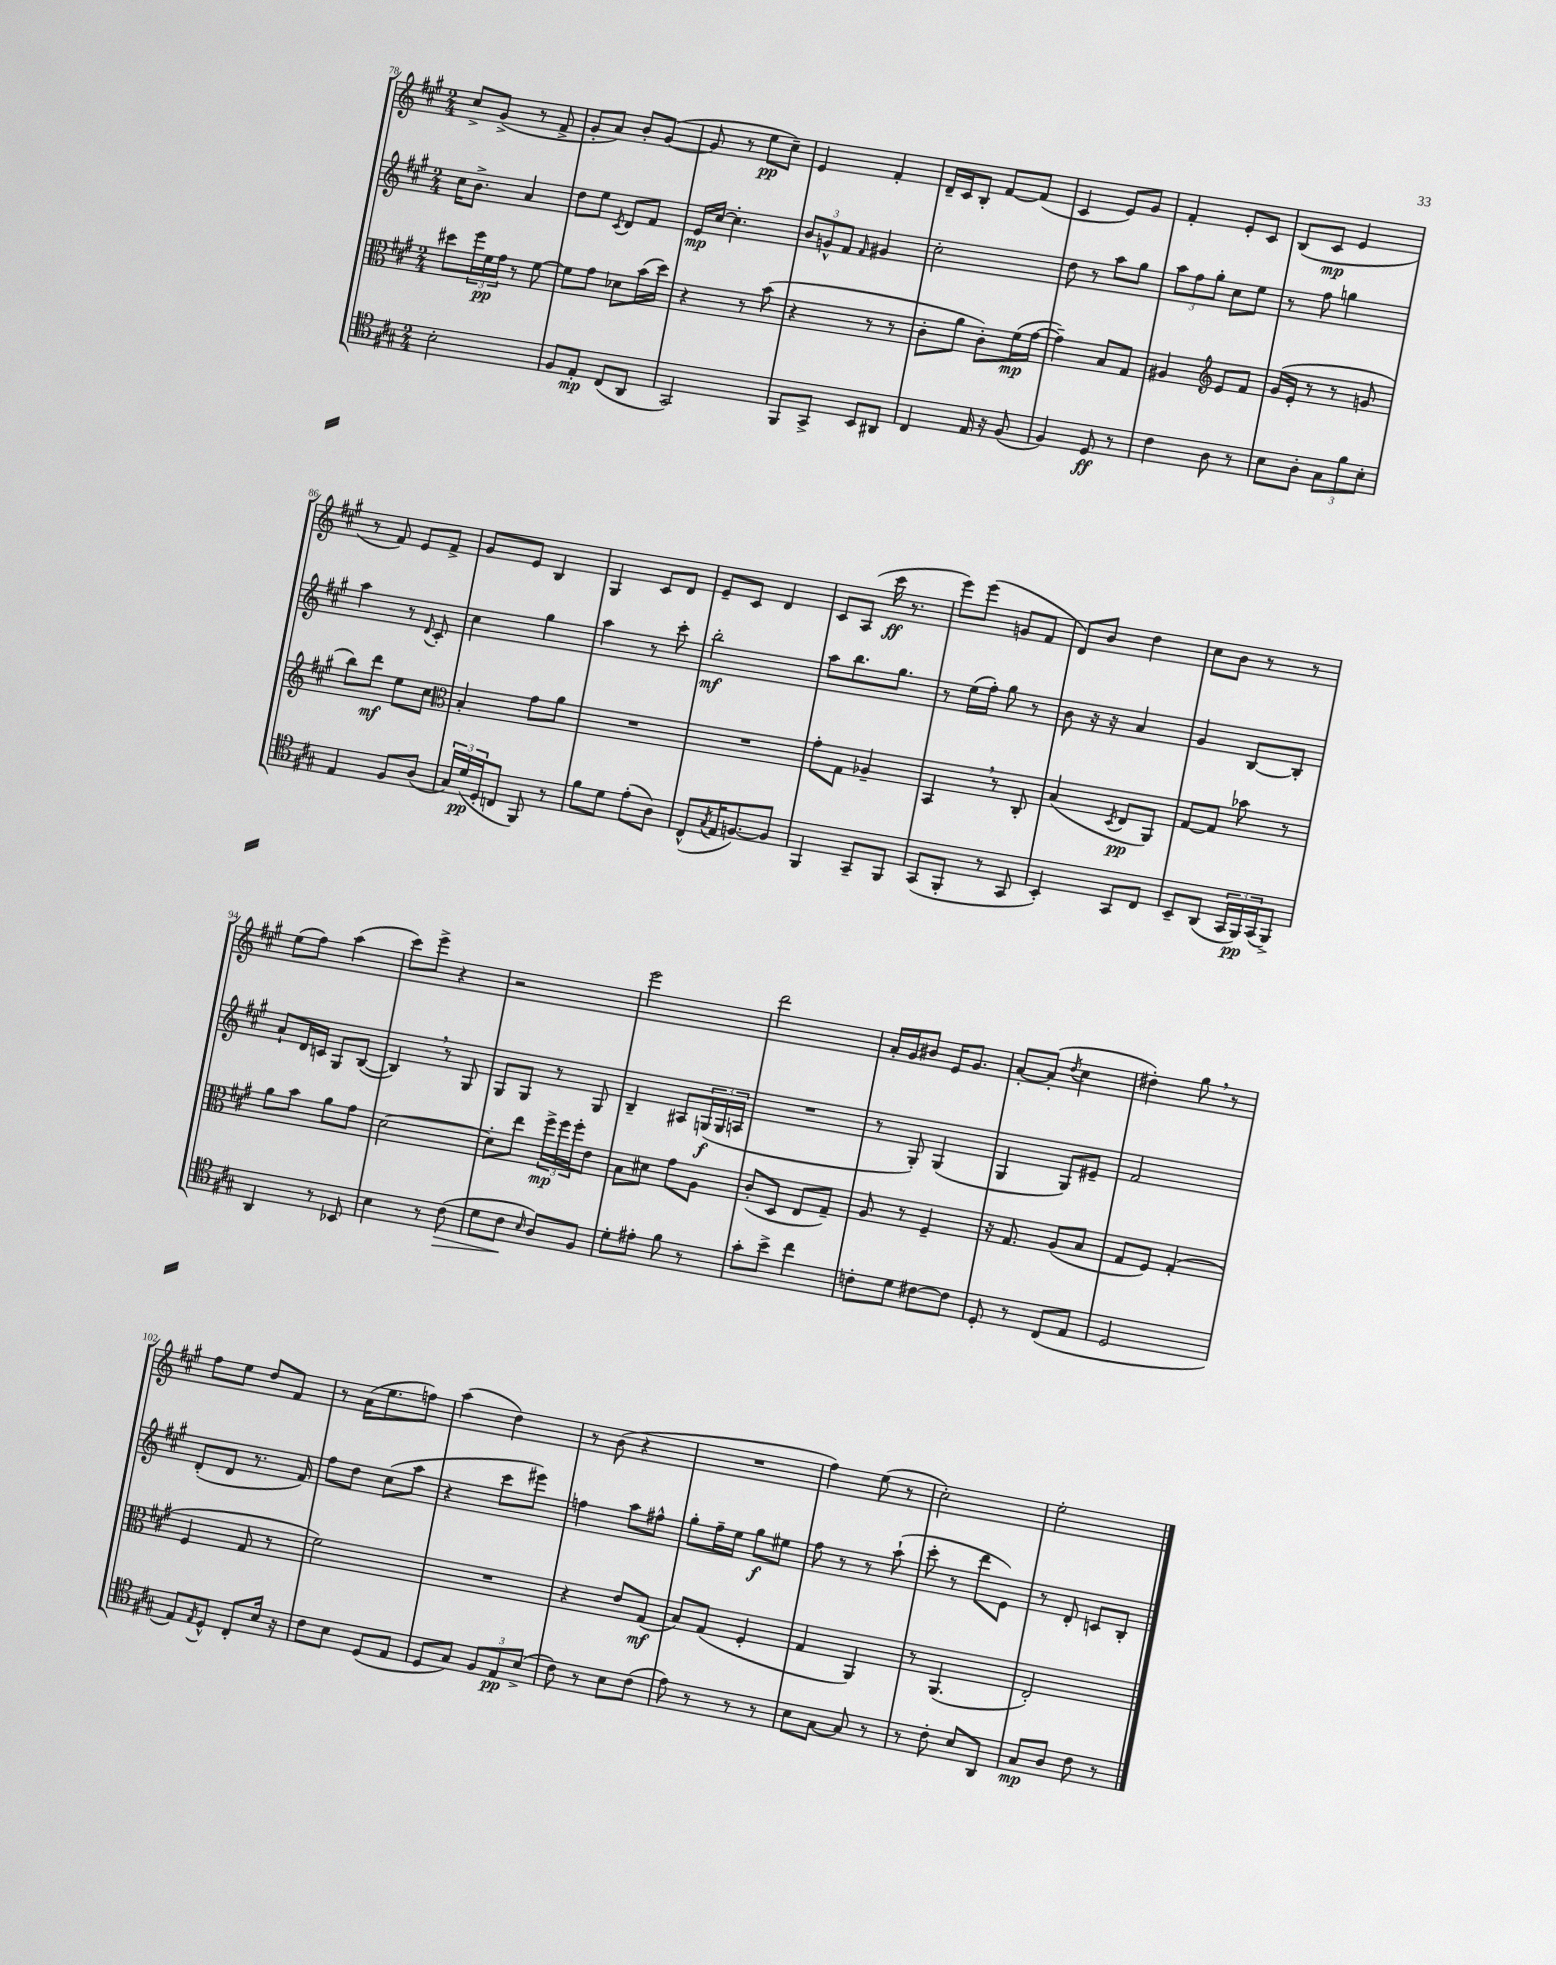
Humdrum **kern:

**kern	**kern	**kern	**kern
*staff4	*staff3	*staff2	*staff1
*clefC4	*clefC3	*clefG2	*clefG2
*k[f#c#g#]	*k[f#c#g#]	*k[f#c#g#]	*k[f#c#g#]
*M2/4	*M2/4	*M2/4	*M2/4
2B'	8dd#	16cc#	8cc#^
.	.	8.b^	.
.	24ff#	.	(8g#^
.	24f#	.	.
.	24g#	.	.
.	8r	4a	8r
.	[8f#	.	8f#^
=	=	=	=
8F#	8f#]	8dd	8g#'
8E'	8g#	8ee	8a)
.	.	8qc#	.
(8C#	8d-	8d	8b'
8AA	(16b	8f#	([8g#
.	16dd)	.	.
=	=	=	=
2GG#)	4r	16e	8g#]
.	.	[16cc#	.
.	.	4.cc#']	8r
.	8r	.	8ee
.	(8b	.	8cc#~)
=	=	=	=
8FF#	4r	12b	4e
.	.	12g^^	.
8GG#^	.	.	.
.	.	12f#	.
.	.	16qqf#	.
8BB	8r	4g#	4f#'
8AA#	8r	.	.
=	=	=	=
4C#	8c#'	2cc#'	16d~
.	.	.	16c#
.	8a	.	8B'
16E	8c#')	.	[8f#
16r	.	.	.
(8F#	(16f#	.	(8f#]
.	[16g#	.	.
=	=	=	=
4F#)	4g#~])	8dd	4c#
.	.	8r	.
8D	8B	8aa	8e)
8r	8G#	8gg#	8g#
=	=	=	=
4c#	4A#	12aa	4f#'
.	.	12ff#	.
.	.	12gg#'	.
*	*clefG2	*	*
8A	8e	8cc#	8e'
8r	8f#	8ee	8c#
=	=	=	=
8B	(16g#	8r	(8B
.	16e'	.	.
8A'	8r	8ff#	8c#
12G#	8r	4gg	4e
12f#	.	.	.
.	8g	.	.
12B'	.	.	.
=	=	=	=
4E	8bb)	4aa	8r
.	8ddd	.	8f#)
8F#	8ee	8r	8e
.	.	8qqd	.
(8A	8cc#	8c#'	8f#^
=	=	=	=
*	*clefC3	*	*
24G#)	4B'	4cc#	8g#
(24d	.	.	.
24D'	.	.	.
8C	.	.	8e
8FF#)	8g#	4gg#	4B
8r	8a	.	.
=	=	=	=
8f#	2r	4aa	4G#
8d	.	.	.
(8e'	.	8r	8c#
8A)	.	8ccc#'	8d
=	=	=	=
(8C#^^	2r	2bb'	8e~
8qG#	.	.	.
16E	.	.	8c#
[8.F)	.	.	.
.	.	.	4d
8F]	.	.	.
=	=	=	=
4FF#	8g#'	8aa	8c#
.	8G#	8.bb	(8A
8GG#~	4A-~	.	16ccc#
.	.	8.gg#	8.r
8FF#	.	.	.
=	=	=	=
(8GG#	4BB	8r	8eee)
8FF#'	.	(16ee	(8eee
.	.	16ff#')	.
8r	8r	8gg#	8g
8GG#	8C#'	8r	8f#
=	=	=	=
4BB')	(4B	8b	8d)
.	.	16r	8b
.	.	16r	.
.	8qD	.	.
8GG#	8E	4a	4dd
8C#	8AA)	.	.
=	=	=	=
8BB~	[8G#	4g#	8cc#
(8AA	8G#]	.	8b
24GG#	8b-	[8B	8r
24FF#)	.	.	.
(24GG#	.	.	.
8FF#^)	8r	8B']	8r
=	=	=	=
4AA	8a	8a`	(8ee
.	8b	16d	8ff#)
.	.	16c	.
8r	8a	8G#	(4aa
8BB-	8g#	([8B	.
=	=	=	=
4B	[2d	4B])	8ccc#)
.	.	.	8eee^
8r	.	8r	4r
(8c#	.	8G#	.
=	=	=	=
8d	8d']	8G#	2r
8c#	8ee	8G#	.
16qqB	.	.	.
8A)	24ff#^	8r	.
.	24ff#	.	.
.	24ff#'	.	.
8F#	8e	8G#	.
=	=	=	=
8d'	8B	4B~	2eee
8e#'	8d#	.	.
8f#	8g#	8A#	.
8r	8A	(24G	.
.	.	24G	.
.	.	24A	.
=	=	=	=
8g#'	(8c#'	2r	2ddd
8b^	8D	.	.
4cc#	8E	.	.
.	8G#~)	.	.
=	=	=	=
8c'	8A	8r	16a'
.	.	.	16g#
8d	8r	8G#')	8b#
[8c#	4F#~	(4G#	16e
.	.	.	8.g#
8c#]	.	.	.
=	=	=	=
8D'	16r	4G#	[8a'
.	8.G#	.	.
8r	.	.	(8a']
.	.	.	8qdd
(8C#	(8A	8G#)	4cc#
8E	8B	8e#~	.
=	=	=	=
2D	8G#	2f#	4dd#')
.	8F#)	.	.
.	(4G#'	.	8gg#
.	.	.	8r
=	=	=	=
8E)	4F#	(8d'	8ff#
8qE	.	.	.
8D^^	.	8d	8ee
8C#'	8G#	8.r	8dd
16B	8r	.	8f#
16r	.	16f#)	.
=	=	=	=
8c#	2f#)	8ff#	8r
8B	.	8dd	(16a
.	.	.	8.ee
(8D	.	(8cc#	.
8E	.	8aa	8ff)
=	=	=	=
8D	2r	4r	(4aa
8G#)	.	.	.
12F#	.	8ccc#	4dd)
12E	.	.	.
.	.	8eee#)	.
(12B^	.	.	.
=	=	=	=
8c#)	4r	4ff	8r
8r	.	.	(8b
8B	8e	8aa	4r
(8c#	(8G#	8ff#^^	.
=	=	=	=
8e)	8B)	8gg#'	2r
8r	(8G#	16ff#~	.
.	.	16ee	.
8r	4F#'	8gg#	.
8r	.	8ee#	.
=	=	=	=
8B	4G#	8ff#	4ff#)
[8G#	.	8r	.
8G#]	4AA)	8r	(8ee
8r	.	(8aa`	8r
=	=	=	=
8r	8r	8ccc#'	2cc#')
8c#'	(4.AA	8r	.
8B	.	8ddd	.
8AA	.	8e)	.
=	=	=	=
8G#	2E')	8r	2ee'
8A	.	8d'	.
8c#	.	8c	.
8r	.	8B'	.
==	==	==	==
*-	*-	*-	*-
